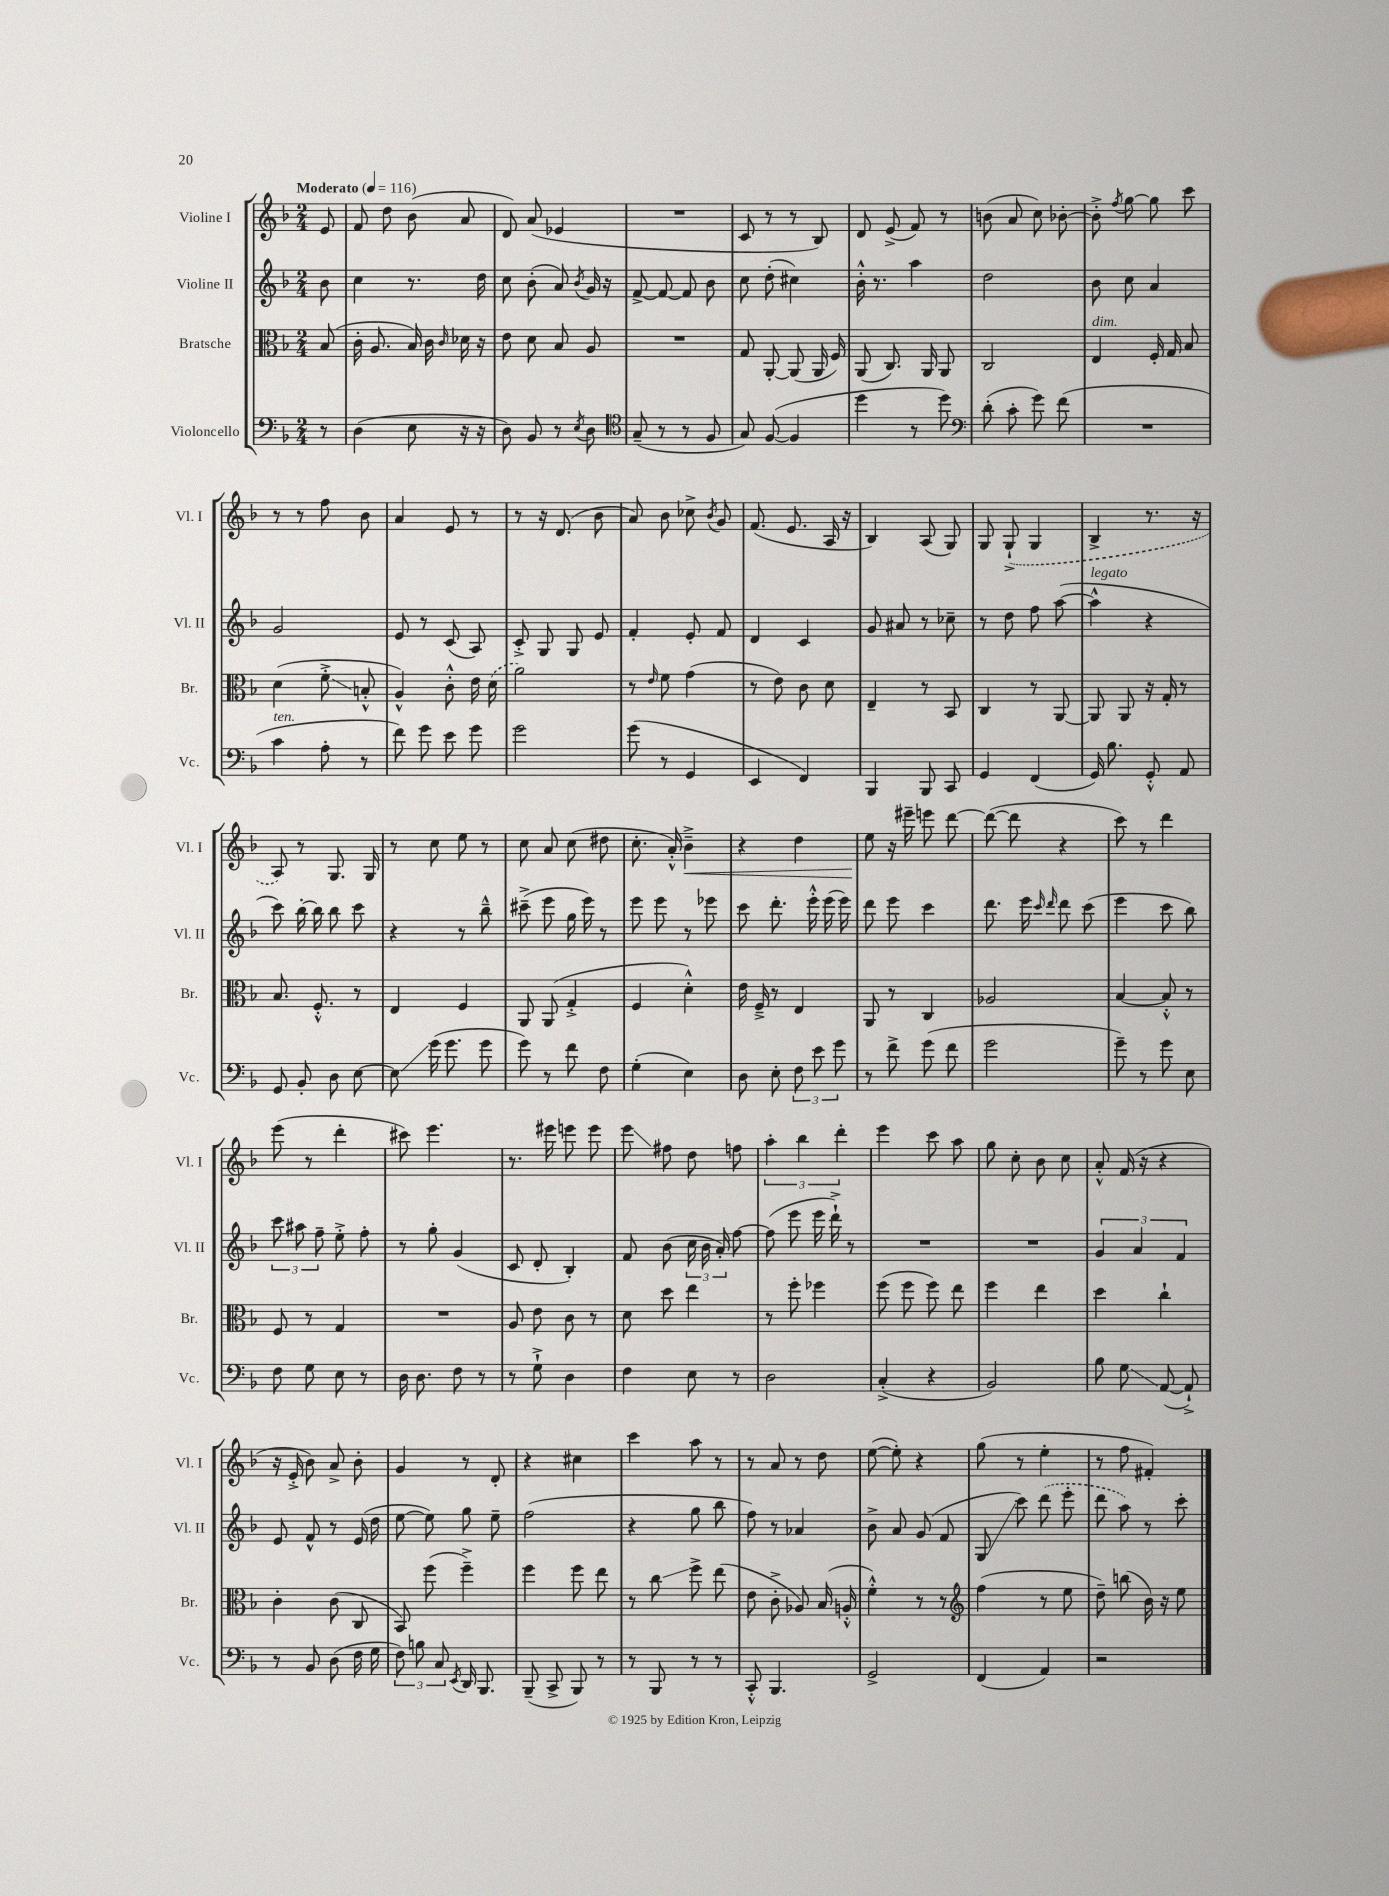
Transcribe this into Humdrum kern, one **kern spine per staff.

**kern	**kern	**kern	**kern
*staff4	*staff3	*staff2	*staff1
*clefF4	*clefC3	*clefG2	*clefG2
*k[b-]	*k[b-]	*k[b-]	*k[b-]
*M2/4	*M2/4	*M2/4	*M2/4
*MM116	*MM116	*MM116	*MM116
8r	(8B-	8b-	8e
=	=	=	=
(4D	16c'	4cc	8f
.	8.A	.	.
.	.	.	8dd
8E	16B-)	8.r	(8b-
.	16c	.	.
.	16qqc	.	.
16r	16d-	.	8a
16r	16r	16dd	.
=	=	=	=
8D)	8e	8cc	8d)
8BB-	8d	(8b-'	(8a
8r	8B-	8a)	4e-
8qE	.	8qb-	.
8D	8A	16g	.
.	.	16r	.
=	=	=	=
*clefC4	*	*	*
(8G~	2r	[8f^	2r
8r	.	8f_	.
8r	.	8f]	.
8F	.	8b-	.
=	=	=	=
8G)	8G	8cc	8c
([8F	[8AA'	(8dd'	8r
4F]	(8AA]	4cc#)	8r
.	16AA	.	8B-)
.	16F)	.	.
=	=	=	=
4dd	(8AA	16b-'^^	8d
.	.	8.r	.
.	8.C)	.	(8e^
8r	.	4aa	8f)
.	16AA	.	.
8dd)	8AA	.	8r
=	=	=	=
*clefF4	*	*	*
(8d'	2C	2dd	(8b
8c'	.	.	8a
8g)	.	.	8cc)
(8f	.	.	[8b-'
=	=	=	=
2r	4E	8b-	8b-'^]
.	.	.	8qff
.	.	8cc	[8gg
.	16F'	4a	8gg]
.	16G	.	.
.	8B-	.	8ccc
=	=	=	=
4c	(4d	2g	8r
.	.	.	8r
8A'	8f'^	.	8ff
8r	8B'^^	.	8b-
=	=	=	=
8f)	4A^^)	8e	4a
8g	.	8r	.
8e	8c'^^	(8c	8e
8g	16e	8A)	8r
.	(16d	.	.
=	=	=	=
2g	2a)	8c'^	8r
.	.	8G	16r
.	.	.	(8.d
.	.	8G	.
.	.	8e	8b-
=	=	=	=
(8g	8r	4f'	8a)
.	16qqe	.	.
8r	8f	.	8b-
4GG	(4g	8e'	8cc-^
.	.	.	8qb-
.	.	8f	8g
=	=	=	=
4EE	8r	4d	(8.f
.	8e)	.	.
.	.	.	8.e
4FF)	8c	4c	.
.	8d	.	16A
.	.	.	16r
=	=	=	=
4BBB-	4E~	8g	4B-)
.	.	8a#	.
8BBB-	8r	8r	(8A
8CC	8BB-	8cc-~	8G)
=	=	=	=
4GG	4C	8r	8G
.	.	8dd	(8G`^
(4FF	8r	8ff	4G
.	[8AA	([8aa	.
=	=	=	=
16GG)	8AA]	4aa^^]	4B-^
8.B-	.	.	.
.	8AA	.	.
8GG'^^	16r	4r	8.r
.	16G'	.	.
8AA	8r	.	.
.	.	.	16r
=	=	=	=
8GG	8.B-	8ccc)	8A)
8BB-'	.	[16bb-'	8r
.	8.F'^^	16bb-]	.
8D	.	8bb-	8.G
[8E	8r	8ccc	.
.	.	.	16G
=	=	=	=
8E]	4E	4r	8r
(16g	.	.	8cc
8.g	.	.	.
.	4F	8r	8ee
8g	.	8bb-~^^	8r
=	=	=	=
8g)	8AA	(8ccc#~^	8cc
8r	(8AA	8eee	8a
8f	4G'^	16gg	(8cc
.	.	16eee)	.
8F	.	8r	8dd#
=	=	=	=
(4G'	4F	8eee	8.cc'
.	.	8eee	.
.	.	.	16a'^^)
4E)	4d'^^)	8r	4b-~^
.	.	8eee-	.
=	=	=	=
8D	16e	8ccc	4r
.	16F~^	.	.
8E'	8r	8.ddd'	.
12F	4E	.	4dd
.	.	16eee'^^	.
12e	.	.	.
.	.	(16eee	.
12g	.	.	.
.	.	16eee)	.
=	=	=	=
8r	8AA	8ddd	8ee
8f^	8r	8eee	16r
.	.	.	16eee#~
(8g	4C	4ccc	8eee
8f	.	.	[8ddd
=	=	=	=
2g	2A-	8.ddd	(8ddd_
.	.	.	8ddd]
.	.	16eee	.
.	.	16qqccc	.
.	.	16qqddd	.
.	.	8ddd	4r
.	.	(8ccc	.
=	=	=	=
8g~)	[4B-	4eee	8ccc)
8r	.	.	8r
8g	8B-'^^]	8ccc	4ddd
8E	8r	8bb-)	.
=	=	=	=
8F	8F	12ccc	(8eee
.	.	12aa#	.
8G	8r	.	8r
.	.	12ff~	.
8E	4G	8ee'^	4ddd'
8r	.	8ff'	.
=	=	=	=
16D	2r	8r	8ccc#)
8.D	.	.	.
.	.	8gg'	4.eee
8F	.	(4g	.
8r	.	.	.
=	=	=	=
8r	8A	8c	8.r
8G`^	8e	8d'	.
.	.	.	16eee#
4D	8c	4B-')	8eee
.	8r	.	8eee
=	=	=	=
4F	8d	8f	8eee
.	8dd	(8b-	8ff#
8E	4ee	24cc	8dd
.	.	24b-	.
.	.	24a')	.
8r	.	[8ff	8ff
=	=	=	=
2D	8r	(8ff]	6aa'
.	8ff'	8eee	.
.	.	.	6bb-
.	4ff-	16eee	.
.	.	16ddd`^)	.
.	.	.	6ddd'
.	.	8r	.
=	=	=	=
(4C'^	(8ff	2r	4eee
.	8ff	.	.
4r	8ff)	.	8ccc
.	8ee	.	8aa
=	=	=	=
2BB-)	4ff	2r	8gg
.	.	.	8cc'
.	4ee	.	8b-
.	.	.	8cc
=	=	=	=
8B-	4dd	6g	8a'^^
8G	.	.	(16f
.	.	6a	.
.	.	.	16r
([8AA	4cc`	.	4r
.	.	6f	.
8AA`^])	.	.	.
=	=	=	=
8r	4c'	8e	16r
.	.	.	16e'^
8BB-	.	8f^^	8b-)
(8D	(8c	8r	8a^
16F	8C	(16e	8b-'
16G	.	16dd	.
=	=	=	=
12F)	8BB-)	[8ee	4g
12B	.	.	.
.	(8ff	8ee])	.
12C	.	.	.
8qEE	.	.	.
16DD	4ff~^)	8gg	8r
8.BBB-	.	.	.
.	.	8ee~	8d'
=	=	=	=
(8BBB-~	4ff	(2ff	4r
8CC^	.	.	.
8BBB-)	8ff	.	4cc#
8r	8ee	.	.
=	=	=	=
8r	8r	4r	4ccc
8BBB-	8cc	.	.
8r	8ff^	8gg	8aa
8r	(8ee	8bb-	8r
=	=	=	=
8CC'^^	8e	8ff)	8r
4.BBB-	8c'^	8r	8a
.	8A-)	4a-	8r
.	(16B-	.	8dd
.	16A'^^	.	.
=	=	=	=
2GG^	4f'^^)	8b-^	([8ee
.	.	8a	8ee'])
.	8r	(8g	4r
.	8r	8f	.
=	=	=	=
*	*clefG2	*	*
(4FF	(4ff	8G	(8gg
.	.	8ccc)	8r
4AA)	8r	(8ddd	4ee'
.	8ee	8eee'	.
=	=	=	=
2r	8dd~)	8ddd	8r
.	(8bb	8aa)	8ff
.	16b-)	8r	4f#')
.	16r	.	.
.	8ee	8ccc'	.
==	==	==	==
*-	*-	*-	*-
